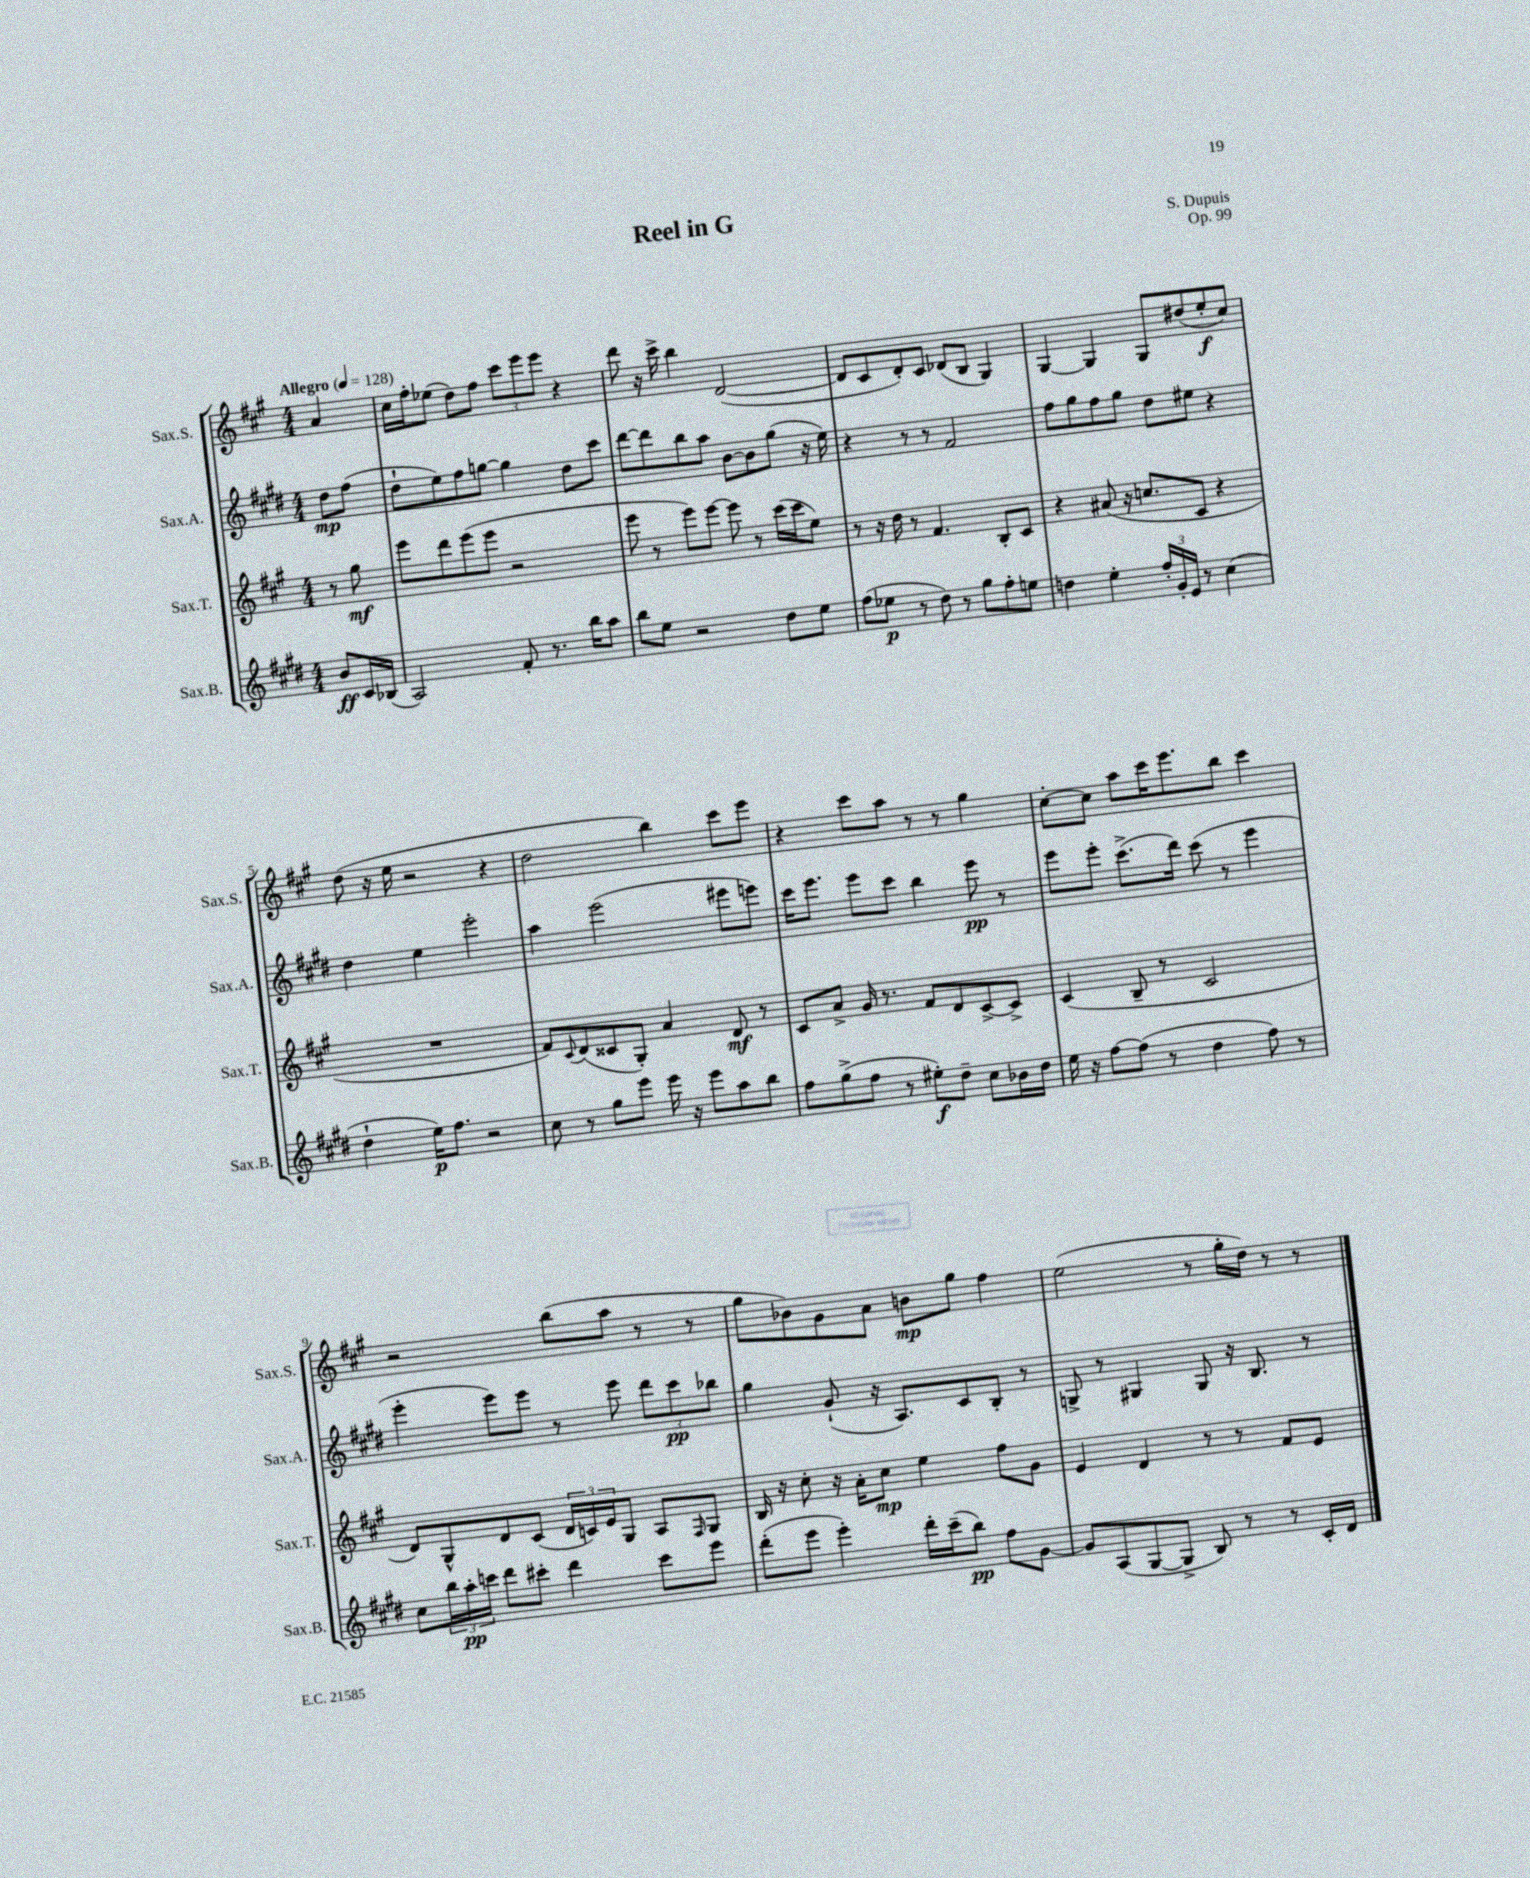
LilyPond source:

\header { title = "Reel in G" composer = "S. Dupuis" opus = "Op. 99" }
<<
\new StaffGroup <<
\new Staff = "s0" \with { instrumentName = "Sax.S." shortInstrumentName = "Sax.S." } {
    \clef treble \key a \major \numericTimeSignature \time 4/4 \partial 4 \tempo "Allegro" 4 = 128
    a'4 |
    cis''16 fis''16-. ees''8( d''8) fis''8 \tuplet 3/2 { cis'''8 e'''8 e'''8 } r4 |
    d'''8 r16 cis'''16-> b''4 d'2~( |
    d'8 cis'8 d'8-.) cis'8 des'8( b8 gis4) |
    gis4~ gis4 gis8 dis''8( e''8-.\f cis''8) |
    d''8( r16 e''16 r2 r4 |
    d''2 b''4) cis'''8 e'''8 |
    r4 cis'''8 a''8 r8 r8 gis''4 |
    cis''8~-. cis''8 a''8 cis'''16 e'''8. b''8 cis'''4 |
    r2 b''8( a''8 r8 r8 |
    gis''8 bes'8) gis'8 a'8 b'8\mp gis''8 fis''4 |
    e''2( r8 gis''16-. d''16) r8 r8 \bar "|." |
}
\new Staff = "s1" \with { instrumentName = "Sax.A." shortInstrumentName = "Sax.A." } {
    \clef treble \key e \major \numericTimeSignature \time 4/4 \partial 4
    dis''8\mp fis''8( |
    dis''8-! e''8) fis''8 g''8~ g''4 dis''8 cis'''8 |
    dis'''8~ dis'''8 b''8 a''8 b'8~ b'8 gis''8( r16 e''16) |
    r4 r8 r8 fis'2 |
    fis''8 gis''8 fis''8 gis''8 dis''8 eis''8 r4 |
    dis''4 e''4 e'''2-. |
    a''4 e'''2( eis'''8 e'''8) |
    cis'''16 e'''8. e'''8 cis'''8 b''4 e'''8\pp r8 |
    e'''8 e'''8-. cis'''8.->( dis'''16) cis'''8( r8 e'''4 |
    e'''4-. e'''8) e'''8 r8 e'''8 \tuplet 3/2 { dis'''8 cis'''8\pp bes''8 } |
    gis''4 gis'8-!( r16 a8.) cis'8 b8-. r8 |
    g8-> r8 gis4 gis8 r16 b8. r8 \bar "|." |
}
\new Staff = "s2" \with { instrumentName = "Sax.T." shortInstrumentName = "Sax.T." } {
    \clef treble \key a \major \numericTimeSignature \time 4/4 \partial 4
    r8 gis''8\mf |
    e'''8 d'''8 e'''8( e'''8 r2 |
    e'''8 r8 e'''8) e'''8~ e'''8 r8 cis'''16( cis'''16 e''8) |
    r8 r16 d''16 r8 fis'4. b8-. cis'8 |
    r4 ais'8( r16 c''8. cis'8 r4 |
    R1 |
    fis'8) \appoggiatura { cis'8 } d'8( cisis'8 gis8-.) a'4 d'8\mf r8 |
    cis'8 a'8-> gis'16 r8. fis'8 d'8 cis'8~-> cis'8-> |
    cis'4( b8-- r8 cis'2 |
    d'8) gis8-^ d'8 cis'8( \tuplet 3/2 { d'16 c'16) e'16 } gis8 a8 \grace { fis16 } gis8 |
    b16 r16 cis''8-. r16 a'16-. cis''8\mp e''4 fis''8 gis'8 |
    e'4 d'4 r8 r8 fis'8 e'8 \bar "|." |
}
\new Staff = "s3" \with { instrumentName = "Sax.B." shortInstrumentName = "Sax.B." } {
    \clef treble \key e \major \numericTimeSignature \time 4/4 \partial 4
    b'8\ff cis'16 bes16( |
    a2) fis'8-. r8. b''16 a''8 |
    b''8 e''8 r2 dis''8 e''8 |
    fis''8( ees''8\p r8 dis''8) r8 gis''8 fis''8-. e''8 |
    d''4 e''4-. \tuplet 3/2 { fis''16-. gis'16-. e'16 } r8 cis''4( |
    dis''4-! e''16\p) fis''8. r2 |
    cis''8 r8 gis''8 e'''8 e'''16 r16 e'''8 a''8 b''8 |
    fis''8 gis''8->( fis''8 r8 eis''8-.\f) dis''8-- cis''8 bes'16 dis''16 |
    e''16 r16 fis''8~ fis''8( r8 dis''4 fis''8) r8 |
    cis''8 \tuplet 3/2 { b''16 a''16-.\pp c'''16 } dis'''8 cis'''8-. dis'''4 cis'''8 e'''8 |
    dis'''8-.( e'''8 e'''4-.) dis'''16-. cis'''16--( b''8\pp) fis''8 gis'8~ |
    gis'8 a8( gis8~ gis8-> b8) r8 r8 cis'16-. dis'16 \bar "|." |
}
>>
>>
